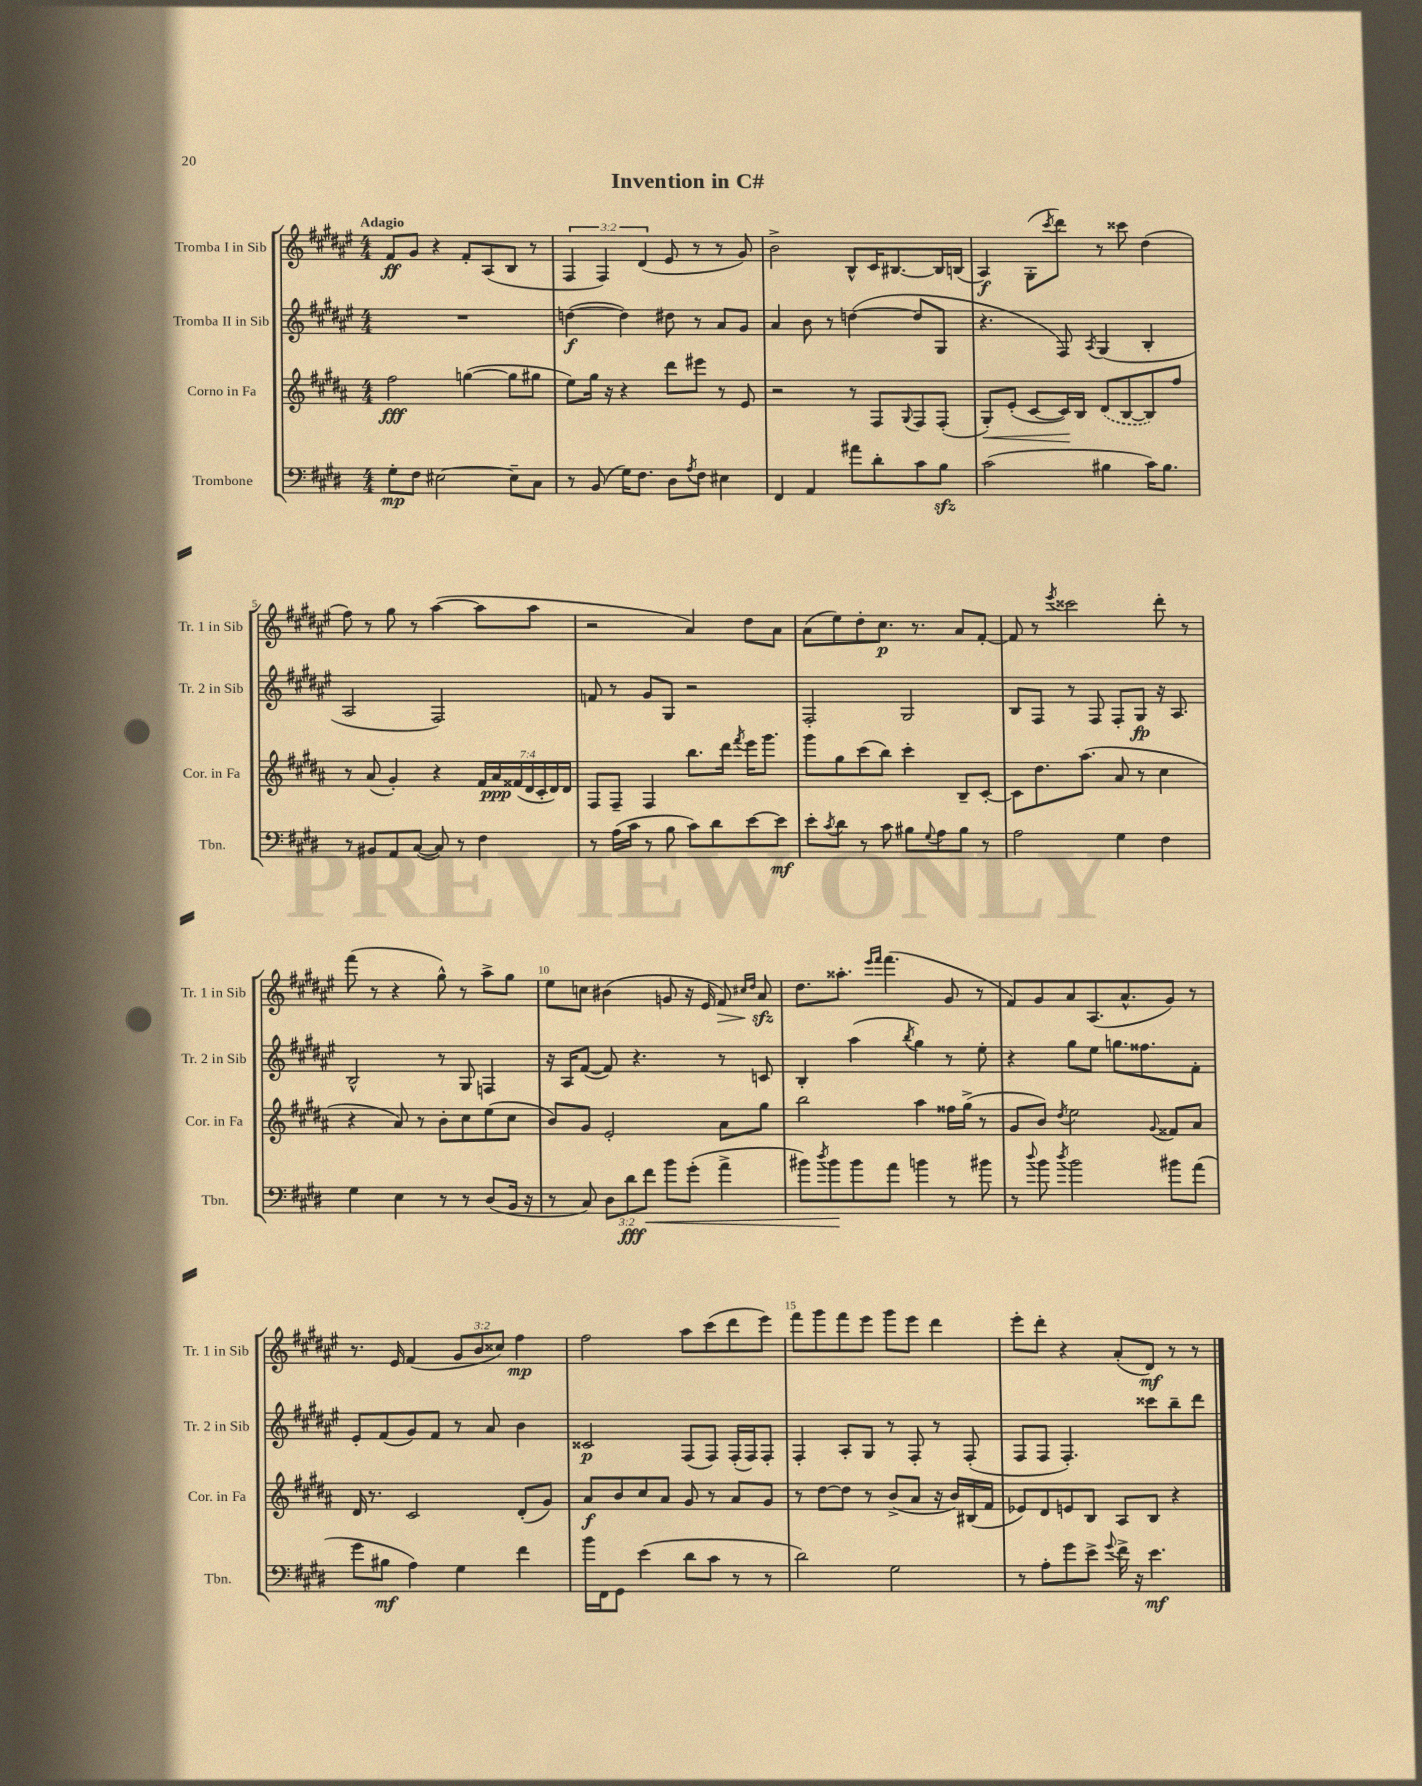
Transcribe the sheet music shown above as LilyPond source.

\header { title = "Invention in C#" }
<<
\new StaffGroup <<
\new Staff = "s0" \with { instrumentName = "Tromba I in Sib" shortInstrumentName = "Tr. 1 in Sib" } {
    \clef treble \key fis \major \numericTimeSignature \time 4/4 \override Staff.TupletNumber.text = #tuplet-number::calc-fraction-text \tempo "Adagio"
    fis'8\ff gis'8 r4 fis'8-. ais8( b8 r8 |
    \tuplet 3/2 { fis4 fis4) dis'4( } eis'8 r8 r8 gis'8) |
    b'2-> b8-^ cis'16 bis8.~ bis16 b16( |
    ais4\f) gis8-.( \acciaccatura { cis'''8 } dis'''8) r8 cisis'''8 dis''4( |
    fis''8) r8 gis''8 r8 ais''4~( ais''8 ais''8 |
    r2 ais'4) dis''8 ais'8 |
    ais'8( eis''8) dis''8-. cis''8.\p r8. ais'8 fis'8~-. |
    fis'8 r8 \acciaccatura { eis'''8 } cisis'''2 dis'''8-. r8 |
    fis'''8( r8 r4 gis''8-^) r8 ais''8-> gis''8 |
    eis''8 c''8 bis'4( g'8 r16 eis'16 fis'8\>) \grace { cis''16 dis''16 } ais'8\sfz\! |
    dis''8. aisis''8.-. \grace { eis'''16 fis'''16 } fis'''4.( gis'8 r8 |
    fis'8) gis'8 ais'8 ais8.( ais'8.-^ gis'8) r8 |
    r8. eis'16 fis'4( \tuplet 3/2 { gis'8 b'8 cisis''8) } fis''4\mp |
    fis''2 ais''8 cis'''8( dis'''8 eis'''8) |
    fis'''8 gis'''8 fis'''8 eis'''8 gis'''8 eis'''8 dis'''4 |
    eis'''8-. dis'''8-. r4 ais'8-.( dis'8\mf) r8 r8 \bar "|." |
}
\new Staff = "s1" \with { instrumentName = "Tromba II in Sib" shortInstrumentName = "Tr. 2 in Sib" } {
    \clef treble \key fis \major \numericTimeSignature \time 4/4
    R1 |
    d''4~\f( d''4) dis''8 r8 ais'8 gis'8 |
    ais'4 b'8 r8 d''4~( d''8 gis8 |
    r4. fis8) \acciaccatura { ais8 } gis4( b4-. |
    ais2 fis2) |
    f'8 r8 gis'8 gis8 r2 |
    fis2-. gis2 |
    b8 fis8 r8 fis8 fis8-. gis8\fp r16 ais8. |
    b2-^ r8 gis8 f4 |
    r16 ais16 fis'8~( fis'8) r4. r8 c'8 |
    b4-. ais''4( \acciaccatura { b''8 } gis''4) r8 eis''8-. |
    r4 gis''8 eis''8 g''8. fisis''8. fis'8-. |
    eis'8-. fis'8( gis'8) fis'8 r8 ais'8 b'4 |
    cisis'2\p fis8( fis8) fis16-.( fis16) fis8-. |
    fis4-. ais8-. gis8 r8 fis8-. r8 fis8-.( |
    fis8 fis8 fis4.-.) cisis'''8 b''8-- dis'''8 \bar "|." |
}
\new Staff = "s2" \with { instrumentName = "Corno in Fa" shortInstrumentName = "Cor. in Fa" } {
    \clef treble \key b \major \numericTimeSignature \time 4/4 \override Staff.TupletNumber.text = #tuplet-number::calc-fraction-text
    fis''2\fff g''4~( g''8 gis''8 |
    e''8) gis''16 r16 r4 dis'''8 eis'''8 r8 e'8 |
    r2 r8 fis8 \appoggiatura { gis8 } fis8 fis8-.( |
    gis8-.\<) e'8-.( cis'8~ cis'16\!) b16 \once \slurDashed dis'8( b8~ b8) fis''8 |
    r8 ais'8( gis'4-.) r4 \tuplet 7/4 { fis'16 ais'16\ppp fisis'16( dis'16 cis'16-. dis'16) dis'16 } |
    fis8 fis8-- fis4 b''8. dis'''16 \acciaccatura { fis'''8 } e'''16 gis'''8. |
    gis'''8 gis''8 cis'''8( b''8) cis'''4-. b8-- cis'8~-. |
    cis'8 dis''8. ais''8.( ais'8 r8 cis''4 |
    r4 ais'8) r8 b'8-. cis''8 e''8( cis''8 |
    b'8) gis'8 e'2-. ais'8 gis''8 |
    b''2 ais''4 fisis''16 gis''16->( r8 |
    gis'8 b'8) \acciaccatura { dis''8 } e''2 \appoggiatura { gis'8 } fisis'8 ais'8 |
    dis'16 r8. cis'2 dis'8-.( gis'8) |
    ais'8\f b'8 cis''8 ais'8 gis'8 r8 ais'8 gis'8 |
    r8 dis''8~ dis''8 r8 b'8->( ais'8 r16 b'16) bis16( fis'16 |
    ees'8) dis'8 e'8 b8 ais8 b8 r4 \bar "|." |
}
\new Staff = "s3" \with { instrumentName = "Trombone" shortInstrumentName = "Tbn." } {
    \clef bass \key e \major \numericTimeSignature \time 4/4 \override Staff.TupletNumber.text = #tuplet-number::calc-fraction-text
    gis8-.\mp fis8 eis2~ eis8-- cis8 |
    r8 b,8( gis16) fis8. dis8 \acciaccatura { a8 } fis8 eis4 |
    fis,4 a,4 ais'8 dis'8-. cis'8 b8\sfz |
    cis'2( bis4 cis'16) bis8. |
    r8 bis,8 a,8 cis8~( cis8) r8 fis4 |
    r8 a16( cis'16 r8 b8 cis'8) dis'8 e'8~ e'8\mf |
    e'8-. \acciaccatura { cis'8 } dis'8 r8 cis'8 bis8 \appoggiatura { gis8 } a8 bis8 r8 |
    a2 gis4 fis4 |
    gis4 e4 r8 r8 dis8( b,16 r16 |
    r8 cis8) \tuplet 3/2 { dis8 dis'8\fff fis'8\< } b'8 gis'8-.( a'4-> |
    bis'8) \acciaccatura { dis''8 } bis'8\! bis'8 a'8 b'4 r8 bis'8 |
    r8 \appoggiatura { dis''8 } b'8 \acciaccatura { dis''8 } b'2 bis'8 a'8( |
    gis'8 bis8\mf a4) gis4 fis'4 |
    b'16 fis,16 gis,8 e'4( dis'8 cis'8 r8 r8 |
    dis'2) gis2 |
    r8 a8-. gis'8 e'8-> \appoggiatura { gis'8 } fis'16-> r16 e'4.\mf \bar "|." |
}
>>
>>
\layout { \context { \Score \override BarNumber.break-visibility = ##(#f #t #t) barNumberVisibility = #(every-nth-bar-number-visible 5) } }
